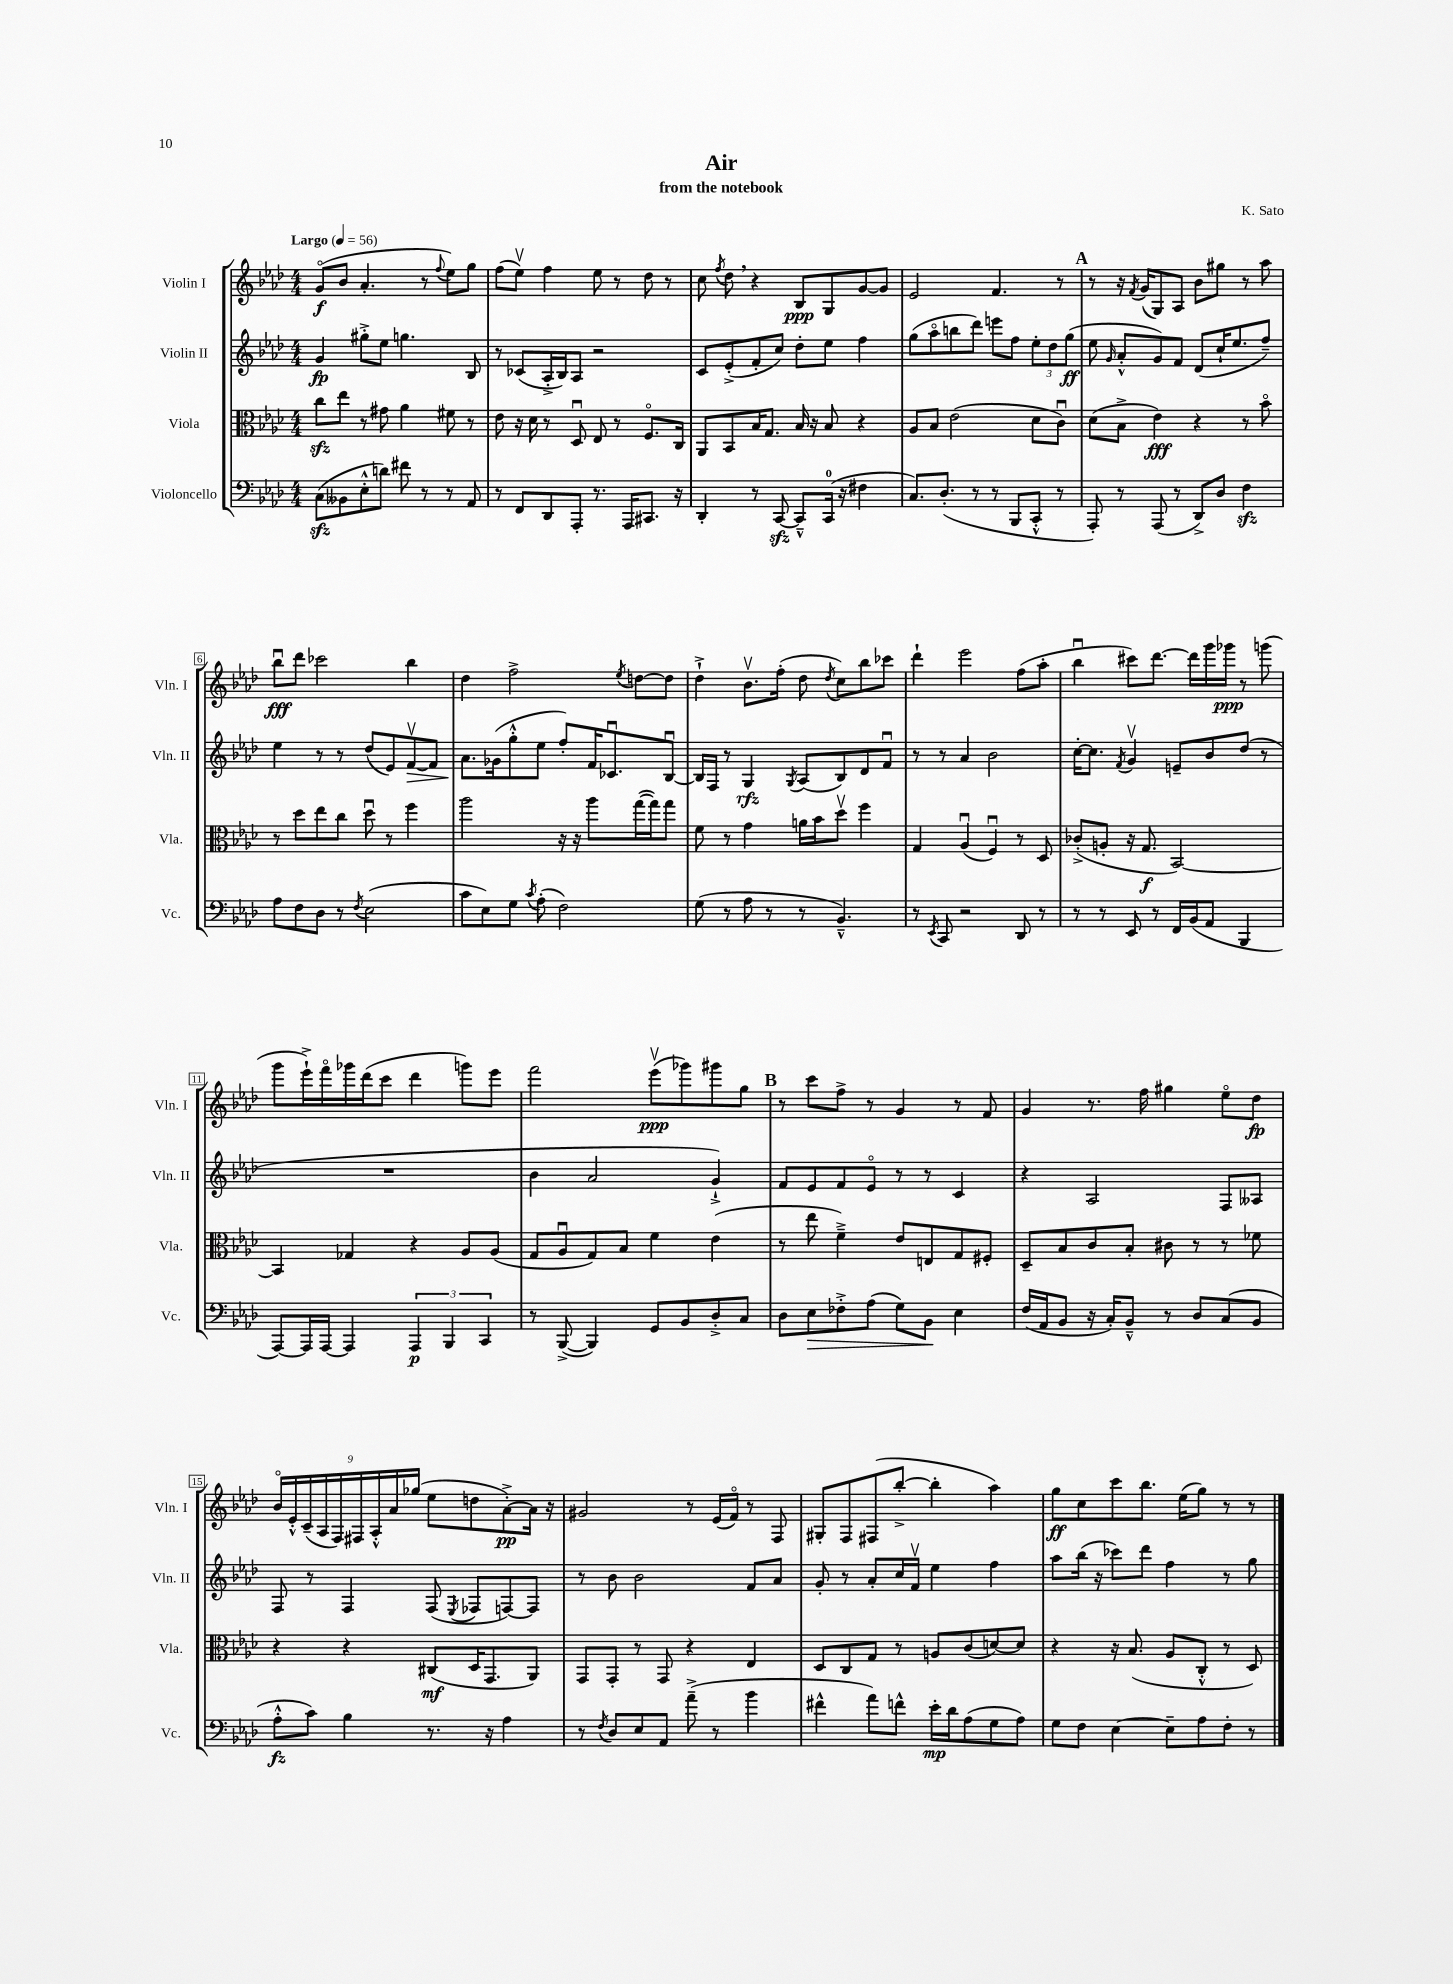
\header { title = "Air" composer = "K. Sato" subtitle = "from the notebook" }
<<
\new StaffGroup <<
\new Staff = "s0" \with { instrumentName = "Violin I" shortInstrumentName = "Vln. I" } {
    \clef treble \key aes \major \numericTimeSignature \time 4/4 \tempo "Largo" 4 = 56
    \autoBeamOff g'8[\flageolet\f( bes'8] aes'4.-. r8 \appoggiatura { f''8 } ees''8[) g''8] |
    f''8[( ees''8]\upbow) f''4 ees''8 r8 des''8 r8 |
    c''8 \acciaccatura { f''8 } des''8 \breathe r4 bes8[\ppp g8 g'8~ g'8] |
    ees'2 f'4. r8 |
    \mark \markup { \bold "A" } r8 r16 \acciaccatura { f'8 } g'16[( g8) aes8] bes'8[ gis''8] r8 aes''8 |
    bes''8[\downbow\fff des'''8] ces'''2 bes''4 |
    des''4 f''2-> \acciaccatura { ees''8 } d''8[~ d''8] |
    des''4-!-> bes'8.[\upbow f''16]-.( des''8 \acciaccatura { des''8 } c''8[) bes''8 ces'''8] |
    des'''4-! ees'''2 f''8[( aes''8]-. |
    bes''4\downbow cis'''8[) des'''8.]~ des'''16[ g'''16 ges'''16]\ppp r8 g'''8( |
    g'''8[ ees'''16-!->) f'''16\flageolet ges'''16 des'''16( c'''8] des'''4 g'''8[) ees'''8] |
    f'''2 ees'''8[\upbow\ppp( ges'''8) gis'''8 g''8] |
    \mark \markup { \bold "B" } r8 c'''8[ f''8]-> r8 g'4 r8 f'8 |
    g'4 r8. f''16 gis''4 ees''8[\flageolet des''8]\fp |
    \tuplet 9/8 { bes'16[\flageolet ees'16-.-^ c'16--( aes16 f16) fis16 aes16-.-^ aes'16 ges''16]( } ees''8[ d''8 aes'8~-.->\pp) aes'16] r16 |
    gis'2 r8 ees'16[( f'16]\flageolet) r8 f8 |
    gis8[-. f8 fis8( bes''8]~-.-> bes''4-. aes''4) |
    g''8[\ff c''8 c'''8 bes''8.] ees''16[( g''8]) r8 r8 \bar "|." |
}
\new Staff = "s1" \with { instrumentName = "Violin II" shortInstrumentName = "Vln. II" } {
    \clef treble \key aes \major \numericTimeSignature \time 4/4
    \autoBeamOff g'4\fp gis''8[-.-> ees''8] g''4. bes8 |
    r8 ces'8[( aes16-.-> bes16) aes8] r2 |
    c'8[ ees'8-.->( f'8-. c''8]) des''8[-. ees''8] f''4 |
    g''8[( aes''8\flageolet b''8 des'''8]) e'''8[ f''8] \tuplet 3/2 { ees''8[-. des''8 g''8]\ff( } |
    \mark \markup { \bold "A" } ees''8 \grace { g'16 } aes'8[-.-^ g'8) f'8] des'8[( c''16-! ees''8. f''8]--) |
    ees''4 r8 r8 des''8[( ees'8) f'8~\upbow\> f'8] |
    aes'8.[\! ges'16( g''8-.-^ ees''8] f''8[-.) f'16 ces'8.\downbow bes8]~\downbow |
    bes16[ f16] r8 g4\rfz \acciaccatura { g8 } aes8[( bes8) des'8 f'8]\downbow |
    r8 r8 aes'4 bes'2 |
    c''16[~-. c''8.] \acciaccatura { f'8 } g'4\upbow e'8[-- bes'8 des''8]( r8 |
    R1 |
    bes'4 aes'2 g'4-!->) |
    \mark \markup { \bold "B" } f'8[ ees'8 f'8 ees'8]\flageolet r8 r8 c'4 |
    r4 aes2 f8[ aeses8] |
    f8 r8 f4 f8( \acciaccatura { ees8 } fes8[ f8~) f8] |
    r8 bes'8 bes'2 f'8[ aes'8] |
    g'8-. r8 aes'8[-. c''16 f'16]\upbow ees''4 f''4 |
    aes''8[ bes''16]( r16 ces'''8[) des'''8] f''4 r8 g''8 \bar "|." |
}
\new Staff = "s2" \with { instrumentName = "Viola" shortInstrumentName = "Vla." } {
    \clef alto \key aes \major \numericTimeSignature \time 4/4
    \autoBeamOff c''8[\sfz ees''8] r8 gis'8 aes'4 fis'8 r8 |
    ees'8 r16 des'16 r8 des8\downbow ees8 r8 f8.[\flageolet c16] |
    aes,8[ bes,8 bes16 g8.] bes16 r16 bes8 r4 |
    aes8[ bes8] ees'2( des'8[ c'8]\downbow) |
    \mark \markup { \bold "A" } des'8[( bes8]-> ees'4\fff) r4 r8 bes'8\flageolet |
    r8 des''8[ ees''8 c''8] des''8\downbow r8 f''4 |
    aes''2 r16 r16 aes''8[ g''16~( g''16) g''8] |
    f'8 r8 g'4 a'16[ bes'16 des''8]\upbow f''4 |
    g4 aes4\downbow( f4\downbow) r8 des8 |
    ces'8[-.->( a8]-. r16 g8.\f bes,2~) |
    bes,4 ges4 r4 aes8[ aes8]( |
    g8[ aes8\downbow g8) bes8] f'4 ees'4( |
    \mark \markup { \bold "B" } r8 ees''8 f'4--->) ees'8[ e8 g8 fis8]-. |
    des8[-- bes8 c'8 bes8]-. cis'8 r8 r8 fes'8 |
    r4 r4 cis8[\mf( des16 g,8. aes,8]) |
    g,8[ g,8]-. r8 g,8 r4 ees4 |
    des8[ c8 g8] r8 a8[ c'8( d'8~) d'8] |
    r4 r16 bes8.( aes8[ c8]-.-^ r8 des8) \bar "|." |
}
\new Staff = "s3" \with { instrumentName = "Violoncello" shortInstrumentName = "Vc." } {
    \clef bass \key aes \major \numericTimeSignature \time 4/4
    \autoBeamOff c8[\sfz( beses,8 ees8-.-^ d'8]) fis'8 r8 r8 aes,8 |
    r8 f,8[ des,8 aes,,8]-. r8. aes,,16[ cis,8.] r16 |
    des,4-. r8 c,8~\sfz c,8[---^ c,16]-0( r16 fis4 |
    c8.[) des8.]-.( r8 r8 bes,,8[ c,8]-.-^ r8 |
    \mark \markup { \bold "A" } aes,,8-.) r8 aes,,8( r8 des,8[->) des8] f4\sfz |
    aes8[ f8 des8] r8 \acciaccatura { f8 } ees2( |
    c'8[ ees8) g8] \acciaccatura { c'8 } aes8-.( f2) |
    g8( r8 aes8 r8 r8 bes,4.---^) |
    r8 \acciaccatura { ees,8 } c,8 r2 des,8 r8 |
    r8 r8 ees,8 r8 f,16[ bes,16( aes,8] bes,,4 |
    aes,,8[~) aes,,16 aes,,16]~ aes,,4 \tuplet 3/2 { aes,,4\p bes,,4 c,4 } |
    r8 bes,,8~->( bes,,4) g,8[ bes,8 des8-.-> c8] |
    \mark \markup { \bold "B" } des8[ ees8\> fes8-.-> aes8]( g8[) bes,8]\! ees4 |
    f16[( aes,16 bes,8] r16 c16[-.) bes,8]---^ r8 des8[ c8( bes,8] |
    aes8[-.-^\fz c'8]) bes4 r8. r16 aes4 |
    r8 \acciaccatura { f8 } des8[ ees8 aes,8] aes'8--->( r8 bes'4 |
    fis'4-^ aes'8[) f'8]-^ ees'16[-.\mp des'16 aes8( g8 aes8]) |
    g8[ f8] ees4~ ees8[-- aes8 f8]-. r8 \bar "|." |
}
>>
>>
\layout { \context { \Score \override BarNumber.stencil = #(make-stencil-boxer 0.1 0.3 ly:text-interface::print) } }
